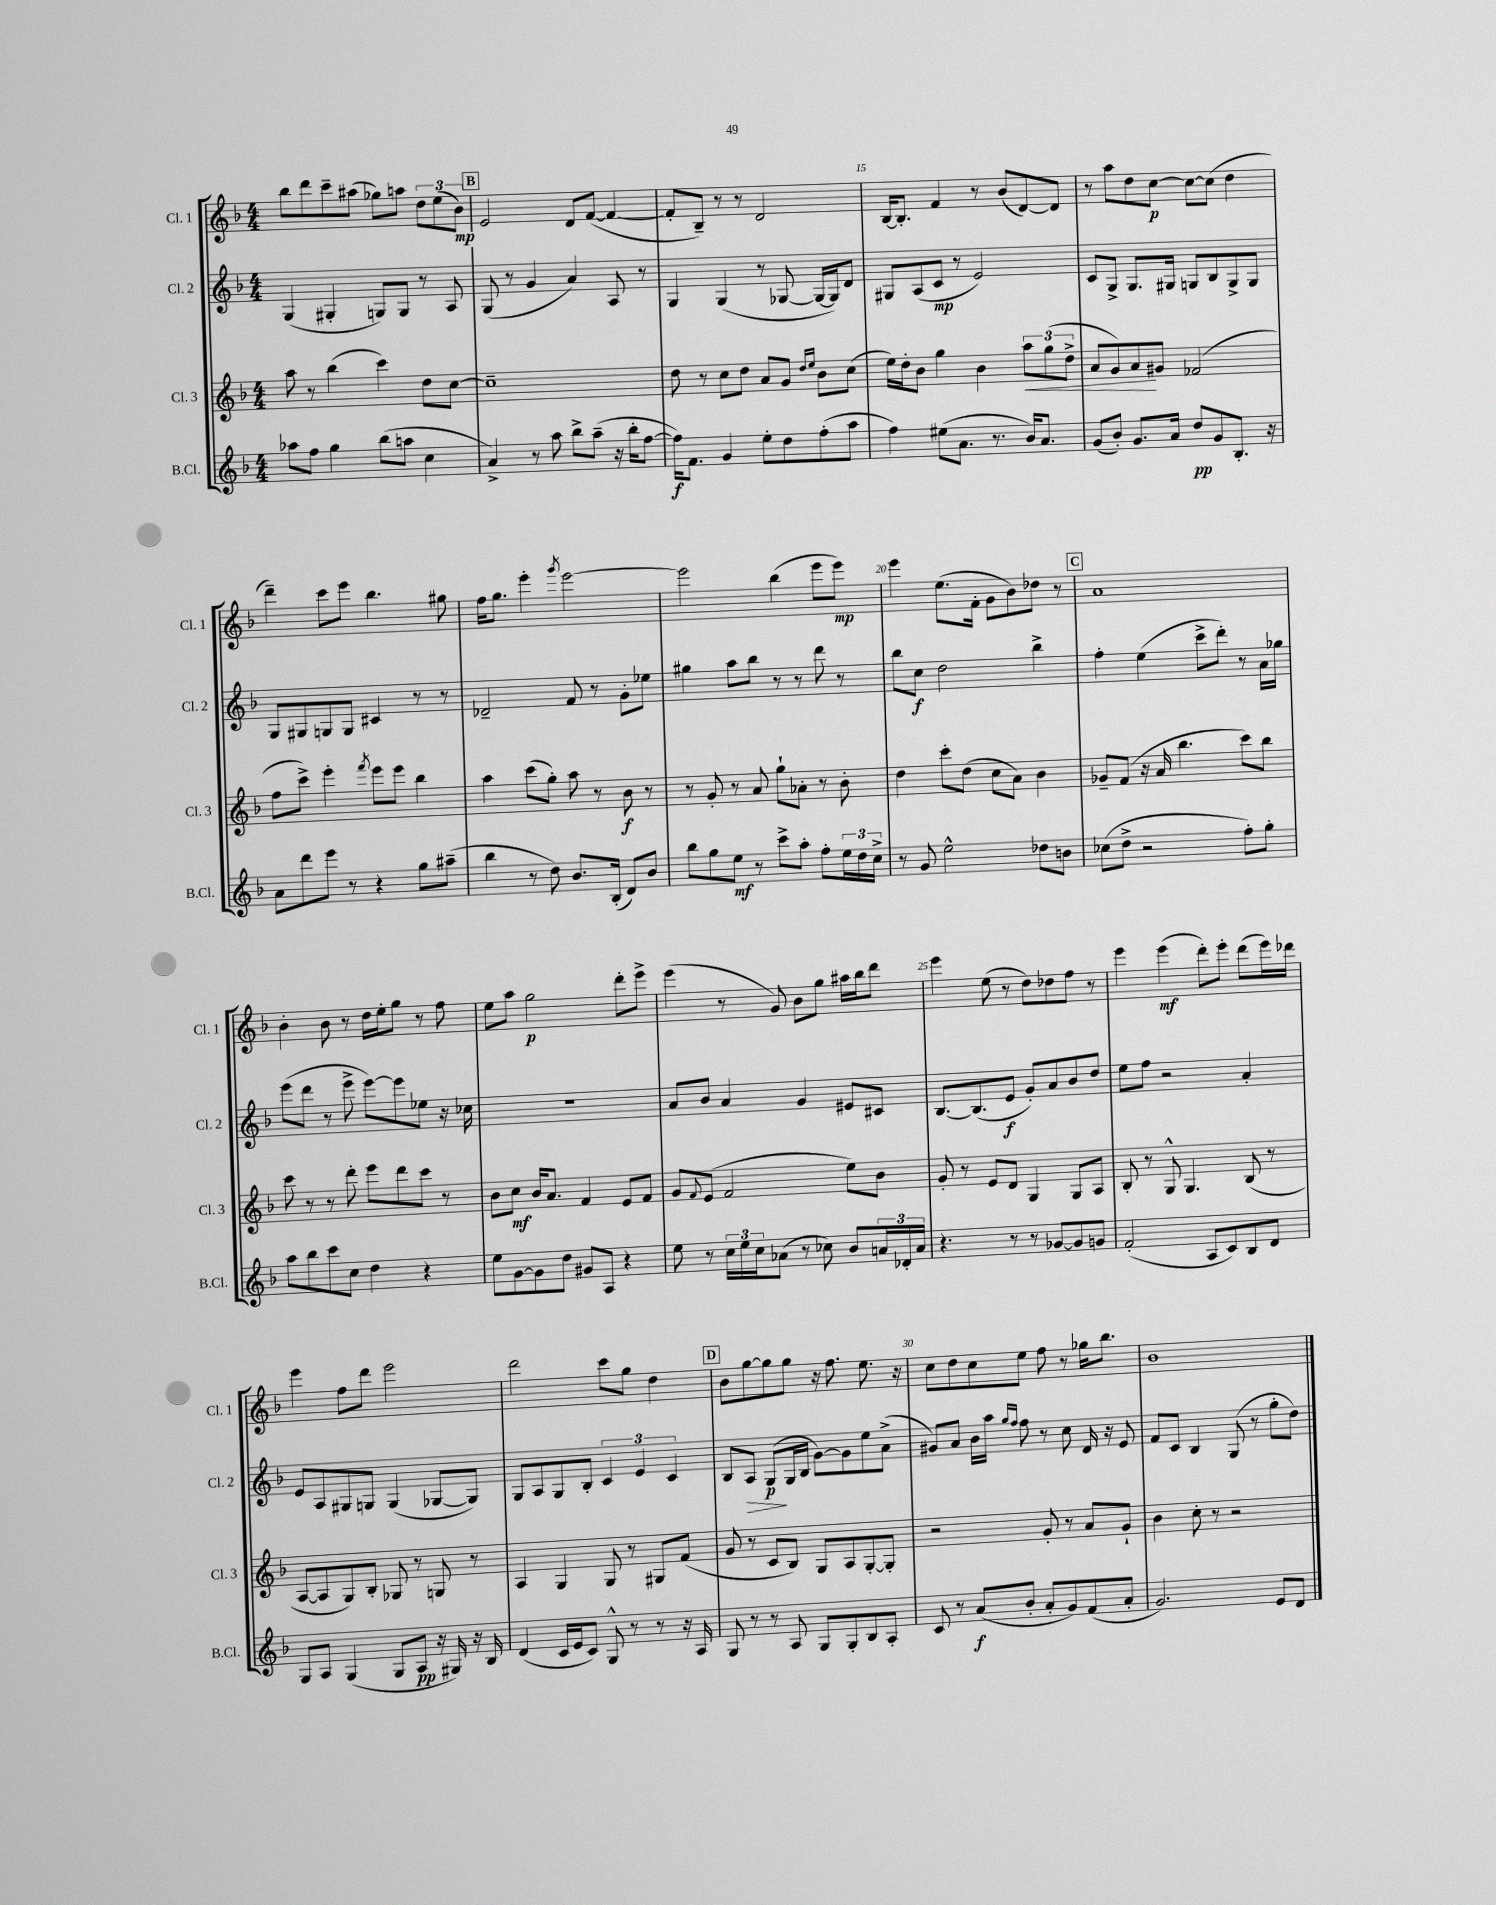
<<
\new StaffGroup <<
\new Staff = "s0" \with { instrumentName = "Cl. 1" shortInstrumentName = "Cl. 1" } {
    \clef treble \key f \major \numericTimeSignature \time 4/4
    bes''8 d'''8 c'''8-- ais''8( ges''8) a''8 \tuplet 3/2 { d''8 e''8( bes'8\mp) } |
    \mark \markup { \box "B" } e'2 d'8 f'8~( f'4~ |
    f'8-. bes8--) r8 r8 d'2 |
    bes16~ bes8.-. f'4 r8 bes'8( d'8~) d'8 |
    r8 a''8 d''8 c''8~\p c''8~ c''8( d''4 |
    d'''4--) c'''8 e'''8 bes''4. gis''8 |
    f''16 g''8. e'''4-. \acciaccatura { g'''8 } e'''2~ |
    e'''2 bes''4( e'''8 e'''8\mp) |
    e'''4 e''8.( f'16-. g'8 bes'8) des''8 r8 |
    \mark \markup { \box "C" } a'1 |
    bes'4-. bes'8 r8 d''16 e''16-. g''8 r8 f''8 |
    e''8 a''8 g''2\p d'''8-. e'''8-> |
    e'''4( r8 g'8) bes'8 g''8 ais''16 bes''16 d'''8 |
    e'''4 e''8( r8 d''8) des''8 f''8 r8 |
    e'''4 e'''4\mf( d'''8-.) e'''8-. d'''8( e'''16) des'''16 |
    e'''4 f''8 d'''8 e'''2 |
    d'''2 c'''8 g''8 d''4 |
    \mark \markup { \box "D" } bes'8 g''8~ g''8 g''8 r16 f''8. e''8. r16 |
    c''8 d''8 c''8 e''8 f''8 r8 ges''16 bes''8. |
    bes'1 \bar "|." |
}
\new Staff = "s1" \with { instrumentName = "Cl. 2" shortInstrumentName = "Cl. 2" } {
    \clef treble \key f \major \numericTimeSignature \time 4/4
    g4( gis4-. g8) g8 r8 a8 |
    \mark \markup { \box "B" } g8( r8 g'4 a'4) a8 r8 |
    g4 g4( r8 ges8~ ges16~ ges16) d'8 |
    gis8 a8( c'8\mp r8 e'2) |
    c'8 g8-> g8. gis16 g8 bes8 g8-> g8 |
    g8 gis8 g8 g8 cis'4 r8 r8 |
    des'2-- f'8 r8 g'8-. ees''8 |
    gis''4 a''8 bes''8 r8 r8 d'''8 r8 |
    bes''8 c''8\f d''2 bes''4-> |
    \mark \markup { \box "C" } f''4-. e''4( c'''8-> d'''8-.) r8 a'16 ges''16 |
    e'''8( d'''8 r8 e'''8-> e'''8~) e'''8 ees''8 r16 ces''16 |
    R1 |
    a'8 bes'8 a'4 g'4 eis'8 cis'8 |
    bes8.~ bes8.( e'8\f g'8-.) a'8 bes'8 d''8 |
    e''8 f''8 r2 a'4-. |
    e'8 a8 gis8 g8 g4( ges8~ ges8) |
    g8 a8 g8 bes8-. \tuplet 3/2 { c'4 e'4 c'4 } |
    \mark \markup { \box "D" } bes8 a8\> g8\p\!( g16 bes16 g'8~) g'8 e''8 a'8->( |
    gis'8) a'8 bes'16 a''16 \grace { g''16 f''16 } f''8 r8 c''8 d'16 r16 e'8 |
    f'8 c'8 bes4 g8( r8 g''8-. d''8) \bar "|." |
}
\new Staff = "s2" \with { instrumentName = "Cl. 3" shortInstrumentName = "Cl. 3" } {
    \clef treble \key f \major \numericTimeSignature \time 4/4
    a''8 r8 bes''4( c'''4) d''8 c''8~ |
    \mark \markup { \box "B" } c''1-- |
    d''8 r8 c''8 d''8 a'8 g'8 \grace { d''16 e''16 } bes'8 c''8( |
    e''16) d''16-. bes'8 g''4 bes'4 \tuplet 3/2 { a''8\< g''8( d''8-> } |
    a'8 g'8) a'8\! gis'8 fes'2( |
    f''8 c'''8->) e'''4-. \acciaccatura { f'''8 } e'''8 e'''8 bes''4 |
    a''4 c'''8( g''8-.) a''8 r8 bes'8\f r8 |
    r8 g'8-. r8 a'8 g''8-! aes'8-. r8 bes'8-. |
    d''4 c'''8-. d''8( c''8 a'8) bes'4 |
    \mark \markup { \box "C" } ges'8-- f'8( r16 a'16 bes''4. c'''8) bes''8 |
    c'''8 r8 r8 d'''8-. e'''8 d'''8 c'''8 r8 |
    bes'8 c''8\mf bes'16 a'8. f'4 e'8 f'8 |
    g'8 \appoggiatura { f'8 } e'8( f'2 e''8) bes'8 |
    g'8-. r8 e'8 d'8 g4 g8 a8 |
    bes8-. r8 g8-^ g4. bes8( r8 |
    a8~ a8 g8) bes8-. ges8 r8 g8 r8 |
    a4 g4 g8 r8 gis8 f'8( |
    \mark \markup { \box "D" } g'8 r8 c'8 bes8) g8 a8 g8~-. g8-. |
    r2 g'8-. r8 a'8 g'8-! |
    bes'4 c''8-. r8 r2 \bar "|." |
}
\new Staff = "s3" \with { instrumentName = "B.Cl." shortInstrumentName = "B.Cl." } {
    \clef treble \key f \major \numericTimeSignature \time 4/4
    aes''8 f''8 g''4 bes''8( a''8 c''4 |
    \mark \markup { \box "B" } a'4->) r8 a''8 bes''8-> a''8--( r16 bes''16-. f''8~ |
    f''16\f) f'8. g'4 e''8-. d''8 f''8-.( a''8 |
    f''4) eis''8( a'8. r8. bes'16) a'8. |
    g'8( bes'8-.) g'8. a'16 d''8\pp g'8 bes8.-. r16 |
    a'8 d'''8 e'''8 r8 r4 g''8 ais''8--( |
    bes''4 r8 d''8) bes'8. bes16-.( d'8) bes'8 |
    bes''8 g''8 e''8\mf r8 c'''8-> a''8-. f''8-. \tuplet 3/2 { e''16 d''16 c''16-> } |
    r8 g'8 e''2-^ des''8 b'8 |
    \mark \markup { \box "C" } ces''8( d''8-> r2 f''8-.) g''8-. |
    a''8 bes''8 c'''8 c''8 d''4 r4 |
    e''8 g'8~ g'8 d''8 gis'8 a8 r4 |
    e''8 r8 \tuplet 3/2 { c''16 e''16 c''16 } aes'8( r8 ces''8) bes'8 \tuplet 3/2 { a'16 des'16-. a'16 } |
    r4. r8 r8 ges'8~ ges'8 g'8 |
    f'2-.( a8 c'8) bes8 d'8 |
    g8 a8 g4( g8 a8\pp r16 gis16) r16 bes16 |
    d'4( c'16 e'16 c'8) g8-^ r8 r8 r16 a16 |
    \mark \markup { \box "D" } g8 r8 r8 a8 g8 g8-. bes8 a8-. |
    c'8 r8 a'8\f( bes'8-. a'8-. g'8) f'8( a'8-. |
    g'2.) e'8 d'8 \bar "|." |
}
>>
>>
\layout { \context { \Score currentBarNumber = #12 \override BarNumber.break-visibility = ##(#f #t #t) barNumberVisibility = #(every-nth-bar-number-visible 5) } }
